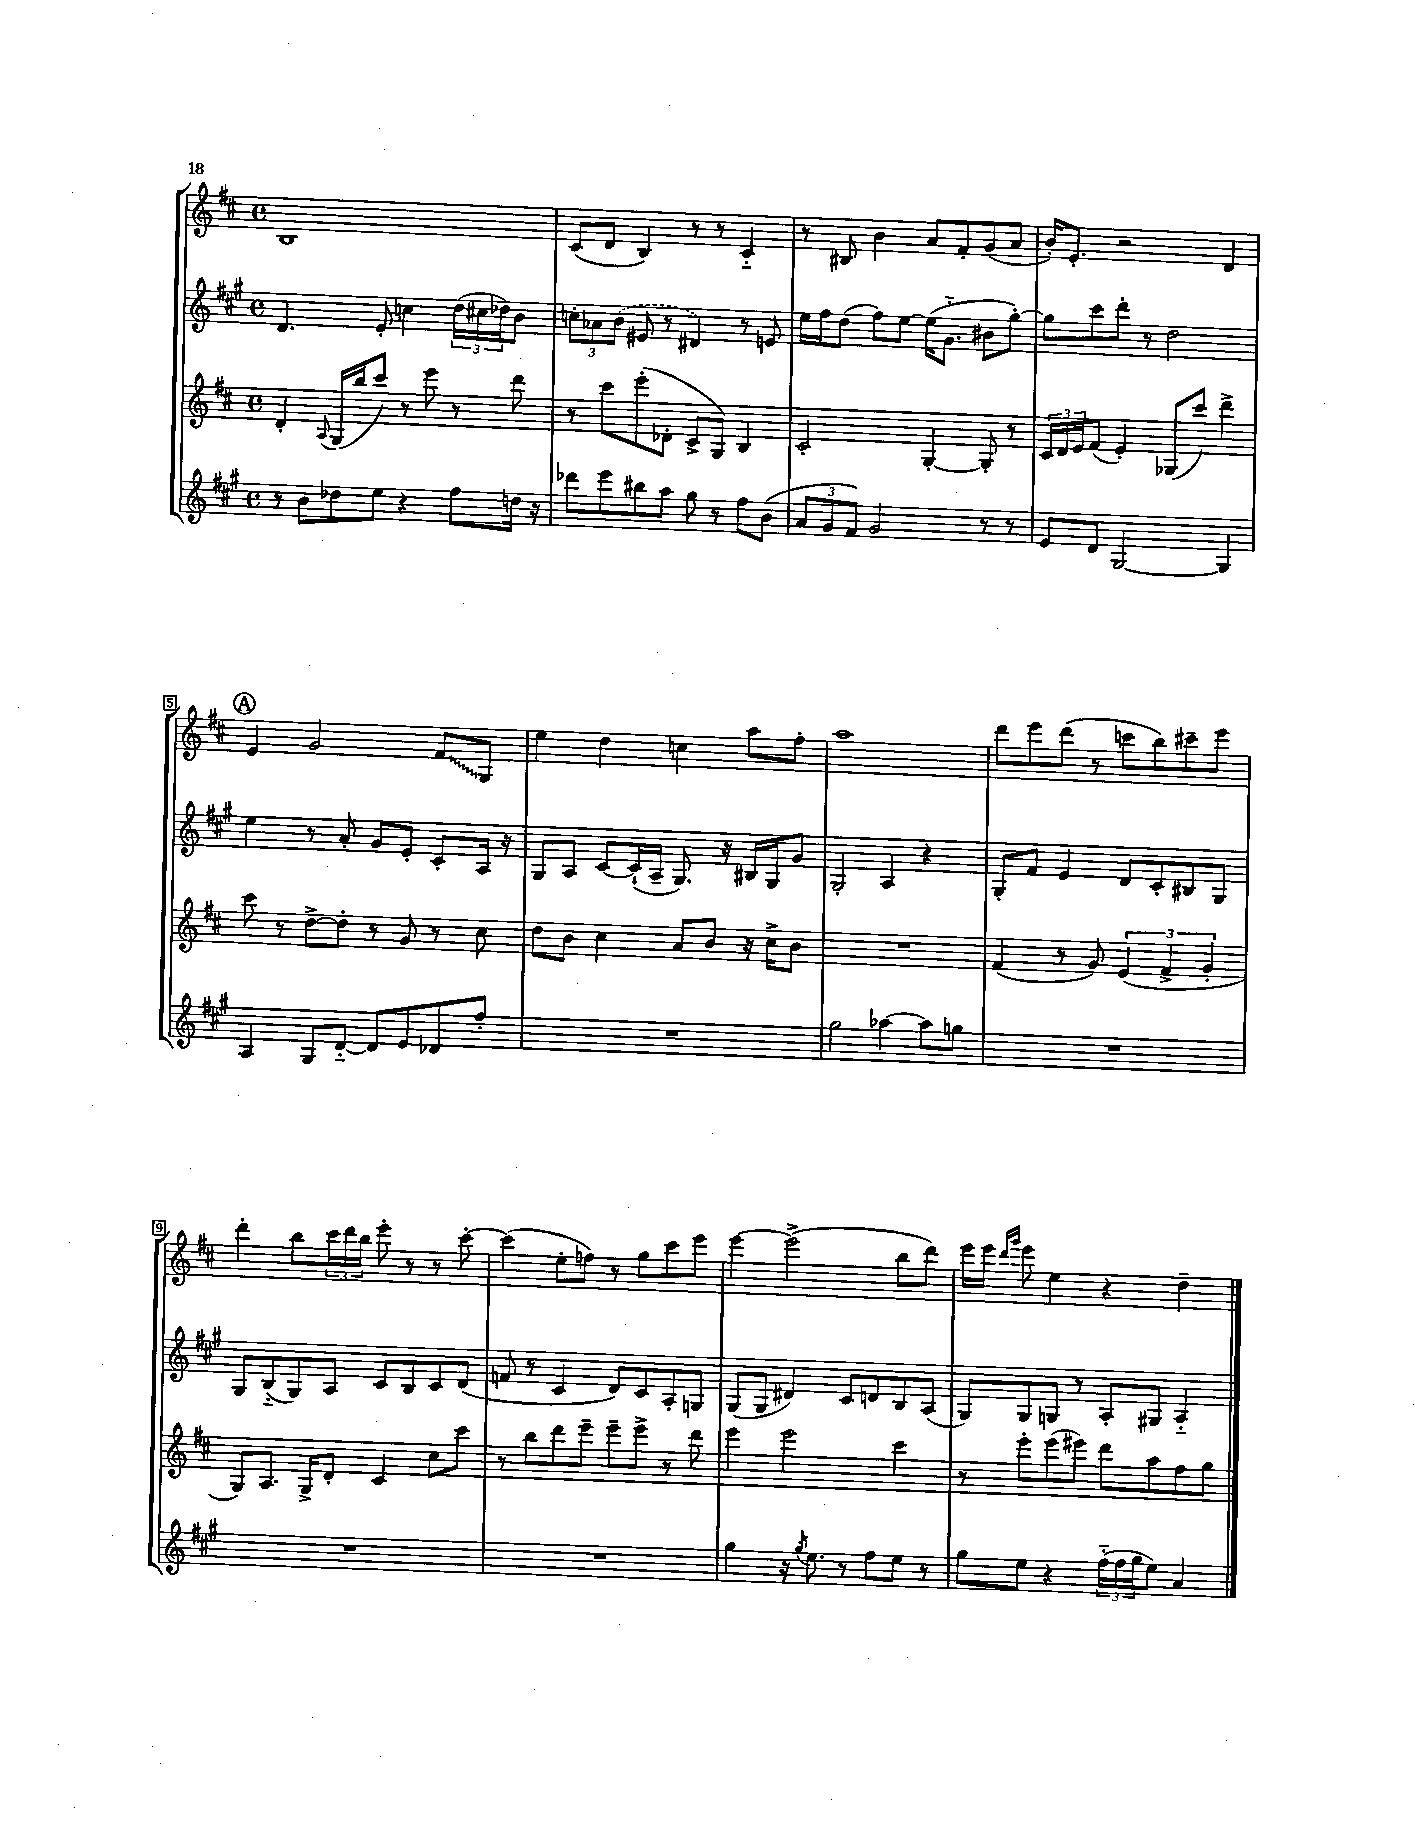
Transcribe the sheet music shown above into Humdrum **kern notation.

**kern	**kern	**kern	**kern
*staff4	*staff3	*staff2	*staff1
*clefG2	*clefG2	*clefG2	*clefG2
*k[f#c#g#]	*k[f#c#]	*k[f#c#g#]	*k[f#c#]
*M4/4	*M4/4	*M4/4	*M4/4
*met(c)	*met(c)	*met(c)	*met(c)
8r	4d'/	4.d/	1B
8b\L	.	.	.
.	8qqA/	.	.
8dd-\	(16G/LL	.	.
.	16bb/J	.	.
8ee\J	8ccc#/J)	8e'/	.
4r	8r	4cc\	.
.	8eee\	.	.
8ff#\L	8r	(24dd\LL	.
.	.	24cc#\	.
.	.	24dd-\J)	.
16dd\Jk	8ddd\	8b\J	.
16r	.	.	.
=	=	=	=
8ddd-\L	8r	12cc'\L	(8c#/L
.	.	12a-\	.
8eee\	8ccc#\L	.	8d/J
.	.	(12b\J	.
8bb#\	(8eee'\	8e#/	4B/)
8aa\J	8d-'\J	8r	.
8gg#\	8c#^/L	4d#/)	8r
8r	8G/J)	.	8r
8ff#\L	4B/	8r	4c#'~/
(8b\J	.	8e/	.
=	=	=	=
12a/L	2c#'/	16ee\LL	8r
.	.	16ff#\J	.
12g#/	.	.	.
.	.	(8dd\J	8B#/
12f#/J)	.	.	.
2g#/	.	8ff#\L)	4b\
.	.	[8ee\J	.
.	[4G'/	(16ee\]LK	8a/L
.	.	8.g#'~\J	.
.	.	.	8f#'/
8r	8G'/]	8b#\L	(8g/
8r	8r	[8gg#'\J)	8a/J
=	=	=	=
8e/L	24c#/LL	8gg#\]L	16b'/LK)
.	24d/	.	.
.	.	.	8.e'/J
.	24e/J	.	.
8d/J	(8f#/J	8ccc#\	.
[2G#/	4e'/)	8ddd'\J	2r
.	.	8r	.
.	(8G-/L	2dd\	.
.	8ccc#/J)	.	.
4G#/]	4ddd^\	.	4d/
=	=	=	=
4A/	8ccc#\	4ee\	4e/
.	8r	.	.
8G#/L	[8dd^\L	8r	2g/
[8d'~/J	8dd'\]J	8a'/	.
8d/]L	8r	8g#/L	.
8e/	8g/	8e'/J	.
8d-/	8r	8c#'/L	8f#/L
8ff#'/J	8cc#\	16A/Jk	8G/J
.	.	16r	.
=	=	=	=
1r	8dd\L	8G#/L	4ee\
.	8b\J	8A/J	.
.	4cc#\	[8c#/L	4dd\
.	.	(16c#`/]L	.
.	.	16A~/JJ	.
.	8a/L	8.G#/)	4cc\
.	8b/J	.	.
.	.	16r	.
.	16r	16B#/LL	8aa\L
.	16cc#^\LK	16G#/J	.
.	8b\J	8g#/J	8ff#'\J
=	=	=	=
2gg#\	1r	2G#'/	1aa
[4aa-\	.	4A/	.
8aa-\]L	.	4r	.
8gg\J	.	.	.
=	=	=	=
1r	(4f#/	8G#'/L	8ddd\L
.	.	8f#/J	8eee\
.	8r	4e/	(8ddd\J
.	8g/)	.	8r
.	(6e/	8d/L	8ccc\L
.	.	8c#'/	8bb\)
.	6f#^/	.	.
.	.	8B#/	8ccc#~\
.	6g'/	.	.
.	.	8G#/J	8eee\J
=	=	=	=
1r	8G/L)	8G#/L	4ddd'\
.	8.A/J	(8B'~/	.
.	.	8G#/)	8bb\L
.	16G^/LK	.	.
.	8d'/J	8A/J	24ccc#\L
.	.	.	24ddd\
.	.	.	24bb\JJ
.	4c#/	8c#/L	8eee'\
.	.	8B/	8r
.	8cc#\L	8c#/	8r
.	8ccc#\J	(8d/J	[8ccc#'\
=	=	=	=
1r	8r	8f/	(4ccc#\]
.	8bb\L	8r	.
.	8ddd\	4c#/	8ee'\L
.	8eee~\J	.	8ff\J)
.	8eee~\L	8d/L)	8r
.	8eee^\J	8c#/	8gg\L
.	8r	8A'/	8ccc#\
.	8ddd\	8G/J	8eee\J
=	=	=	=
4gg#\	4eee\	(8G#/L	[4eee\
.	.	8G#/J	.
16r	2eee\	4d#/)	(2eee^\]
8qgg#/	.	.	.
8.ee\	.	.	.
8r	.	8c#/L	.
8ff#\L	.	8d/	.
8ee\J	4ccc#\	8B/	8bb\L
8r	.	(8A/J	8ddd\J)
=	=	=	=
8gg#\L	8r	8G#/L)	16eee\LL
.	.	.	16eee\JJ
.	.	.	16qqddd/LL
.	.	.	16qqggg/JJ
8ee\J	8eee'\L	8G#/	8eee\
4r	(8eee\	8G/J	4ee\
.	8eee#\J)	8r	.
(24ff#'~\LL	8ddd\L	8A'/L	4r
24ff#\	.	.	.
24gg#\J	.	.	.
8ee\J)	8aa\	8G#/J	.
4a/	8ff#\	4A'~/	4dd~\
.	8gg\J	.	.
==	==	==	==
*-	*-	*-	*-
